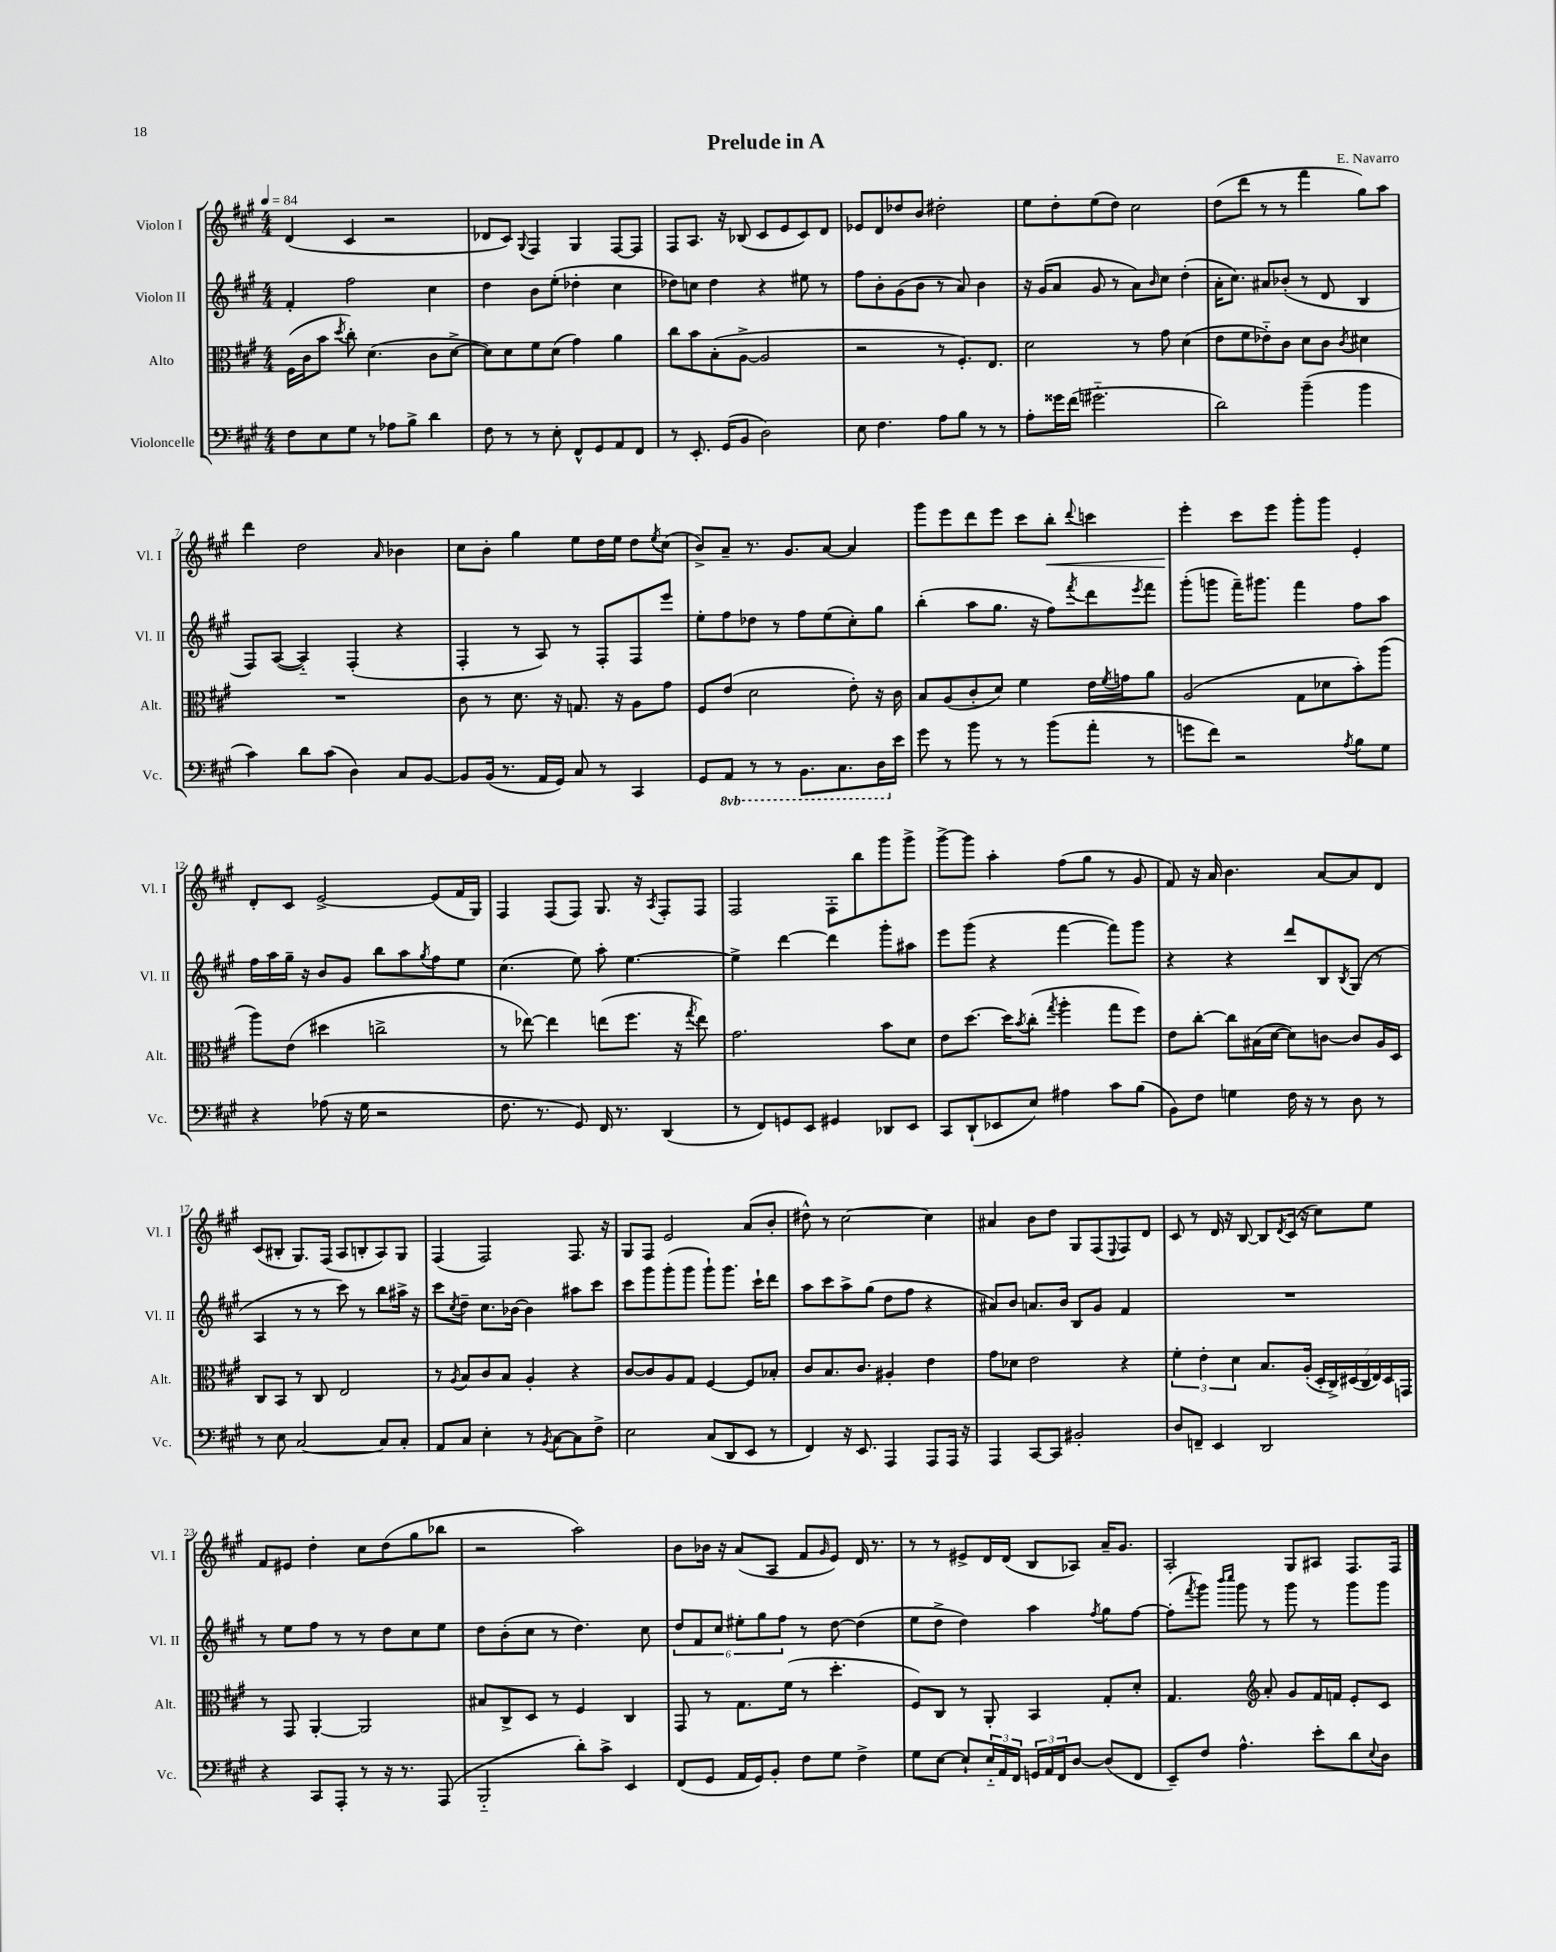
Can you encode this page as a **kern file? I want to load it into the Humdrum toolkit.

**kern	**kern	**kern	**kern	**dynam
*part4	*part3	*part2	*part1	*part1
*staff4	*staff3	*staff2	*staff1	*staff1
*I"Violoncelle	*I"Alto	*I"Violon II	*I"Violon I	*
*I'Vc.	*I'Alt.	*I'Vl. II	*I'Vl. I	*
*clefF4	*clefC3	*clefG2	*clefG2	*
*k[f#c#g#]	*k[f#c#g#]	*k[f#c#g#]	*k[f#c#g#]	*
*M4/4	*M4/4	*M4/4	*M4/4	*
*MM84	*MM84	*MM84	*MM84	*
=1	=1	=1	=1	=1
8F#\L	(16F#\LL	4f#'/	(4d/	.
.	16c#\J	.	.	.
8E\	8b\J	.	.	.
.	8qdd/	.	.	.
8G#\J	8cc#'\)	2ff#\	4c#/	.
8r	(4.d\	.	.	.
8A-X\L	.	.	2r	.
8B^\J	.	.	.	.
4d\	8c#\L	4cc#\	.	.
.	[8d^\J	.	.	.
=2	=2	=2	=2	=2
8F#\	8d\L])	4dd\	8d-X/L	.
8r	8d\	.	8c#/J)	.
.	.	.	8qqG#/	.
8r	8f#\	8b\L	4F#/	.
8E'\	(8d\J	(8ee'\J	.	.
8FF#^^/L	4g#\)	4dd-X'\	4G#/	.
8GG#/	.	.	.	.
8AA/	4a\	4cc#\	[8F#/L	.
8FF#/J	.	.	8F#/J]	.
=3	=3	=3	=3	=3
8r	8cc#\L	8dd-X\L)	8F#/L	.
8.EE'/	8b\	8ccn\J	8.A/J	.
.	(8B'\	4dd-\	.	.
(16GG#/KL	.	.	16r	.
8BB/J	[8A^\J	.	(8B-X/	.
2D\)	2A/]	4r	8c#/L	.
.	.	.	8e/	.
.	.	8ee#X\	8c#/)	.
.	.	8r	8d/J	.
=4	=4	=4	=4	=4
8E\	2r	8ff#\L	8e-X/L	.
4.F#\	.	8b'\	8d/	.
.	.	(8g#\	8dd-X/	.
.	.	8b\J	8b/J	.
8A\L	8r	8r	2dd#X'\	.
8B\J	8.F#'/L)	8a/)	.	.
8r	.	4b\	.	.
.	8.E/J	.	.	.
8r	.	.	.	.
=5	=5	=5	=5	=5
8A'\L	2d\	16r	8ee\L	.
.	.	(16g#/KL	.	.
16g##X\L	.	8a/J	8dd'\	.
(16f#\JJ	.	.	.	.
2.g#X\	.	8g#/	(8ee\	.
.	.	8r	8dd\J)	.
.	8r	8a\L)	2cc#\	.
.	.	16qqb/	.	.
.	8g#\	8cc#\J	.	.
.	(4d\	(4dd'\	.	.
=6	=6	=6	=6	=6
2d\)	8e\L	16a'\KL	(8dd\L	.
.	.	8.cc#\J)	.	.
.	8f#\	.	8ddd\J	.
.	8e-X\)	8a#X/L	8r	.
.	8c#\J	(8b-X'/J	8r	.
(4b~\	8d\L	8r	4fff#\	.
.	8c#\J	8d/	.	.
.	8qc#/	.	.	.
4b\	4d#X\	4B/	8gg#\L)	.
.	.	.	8aa\J	.
!!LO:LB:g=z
=7	=7	=7	=7	=7
4c#\)	1r	8F#/L)	4ddd\	.
.	.	([8A/J	.	.
8d\L	.	4A/])	2dd\	.
(8c#\J	.	.	.	.
4D\)	.	(4F#'/	.	.
.	.	.	16qqa/	.
8C#/L	.	4r	4b-X\	.
[8BB/J	.	.	.	.
=8	=8	=8	=8	=8
8BB/L]	8c#\	4F#'/	8cc#\L	.
(16BB/Jk	8r	.	8b'\J	.
8.r	.	.	.	.
.	8.d\	8r	4gg#\	.
16AA/LL	.	8A/)	.	.
16GG#/JJ)	16r	.	.	.
8C#/	8.Gn/	8r	8ee\L	.
8r	.	8F#'/L	16dd\L	.
.	16r	.	16ee\JJ	.
4CC#/	8A\L	8F#/	8dd\L	.
.	.	.	8qee/	.
.	8g#\J	8eee/J	(8cc#\J	.
=9	=9	=9	=9	=9
8GG#/L	8F#/L	8ee'\L	8b^/L)	.
*8ba	*	*	*	*
8AAA/J	(8e/J	8ff#\	8a~/J	.
8r	2d\	8dd-X\J	8.r	.
8r	.	8r	.	.
.	.	.	8.g#/L	.
8.BBB\L	.	8ff#\L	.	.
.	.	(8ee\	[8a/J	.
8.CC#\	.	.	.	.
.	8e'\)	8cc#'\)	4a/]	.
16DD\L	16r	8gg#\J	.	.
*X8ba	*	*	*	*
16e\JJ	16c#\	.	.	.
=10	=10	=10	=10	=10
8g#\	8B/L	(4bb'\	8ggg#\L	.
8r	(8A/	.	8eee\	.
8b\	8c#'/	8aa\L	8ddd\	.
8r	8d/J)	8.gg#\J	8eee\J	.
8r	4f#\	.	8ccc#\L	.
.	.	16r	.	.
!	!	!	!	!LO:HP:b
(8b\L	.	8ff#\L)	8bb'\J	<
.	.	8qfff#/	8qqddd/	.
8a'\J	16e\LL	8ddd\	4cccn\	.
.	8qf#/	.	.	.
.	16gn\J	.	.	.
.	.	8qeee/	.	.
8r	8a\J	8fff#\J	.	.
=11	=11	=11	=11	=11
8gn\L	(2A/	(8ggg#'\L	4eee'\	.
8f#\J)	.	8gggn\J	.	.
2r	.	16fff#~\KL)	8ccc#\L	[
.	.	8.ggg#X\J	.	.
.	.	.	8eee\J	.
.	8G#\L	4fff#\	8ggg#'\L	.
.	8d-X\	.	8ggg#\J	.
8qA/	.	.	.	.
8B\L	8b'\)	8ff#\L	4e'/	.
8G#\J	(8aa\J	8aa\J	.	.
!!LO:LB:g=z
=12	=12	=12	=12	=12
4r	8aa\L)	16ff#\LL	8d'/L	.
.	.	16aa\	.	.
.	(8e\J	16gg#~\JJ	8c#/J	.
.	.	16r	.	.
(8A-X\	4dd#X\	8b/L	[2e^/	.
16r	.	8g#/J	.	.
16G#\	.	.	.	.
2r	2ccn^\	8bb\L	.	.
.	.	8aa\	.	.
.	.	8qgg#/	.	.
.	.	8ff#\	(8e/L]	.
.	.	8ee\J	16f#/L	.
.	.	.	16G#/JJ)	.
=13	=13	=13	=13	=13
8.F#\	8r	(4.cc#\	4F#/	.
.	[8ee-X\)	.	.	.
8.r	.	.	.	.
.	4ee-\]	.	(8F#/L	.
8GG#/)	.	8ee\)	8F#/J)	.
16FF#/	(8een\L	8aa'\	8.G#/	.
8.r	.	.	.	.
.	8.ff#\J	[4.ee\	.	.
.	.	.	16r	.
.	.	.	8qA/	.
(4DD/	.	.	8F#'/L	.
.	16r	.	.	.
.	8qgg#/	.	.	.
.	8ee\)	.	8F#/J	.
=14	=14	=14	=14	=14
8r	2.g#\	4ee^\]	2F#/	.
8FF#/L)	.	.	.	.
8GGn/	.	[4ddd\	.	.
8EE/J	.	.	.	.
4GG#X/	.	4ddd\]	8F#'\L	.
.	.	.	8bb\	.
8DD-X/L	8b\L	8ggg#'\L	8ggg#\	.
8EE/J	8d\J	8aa#X\J	8ggg#^\J	.
=15	=15	=15	=15	=15
8CC#/L	8e\L	8eee\L	[8ggg#^\L	.
(8DD`/	[8.dd\J	(8ggg#\J	8ggg#\J]	.
8EE-X/	.	4r	4aa'\	.
.	16dd\KL]	.	.	.
.	8qb/	.	.	.
8E/J)	(8cc#'\J	.	.	.
.	8qgg#/	.	.	.
4A#X\	4aa'\	[4fff#\	(8ff#\L	.
.	.	.	8gg#\J	.
8c#\L	8gg#\L	8fff#\L])	8r	.
(8B\J	8ff#\J)	8ggg#\J	8g#/	.
=16	=16	=16	=16	=16
8BB\L)	8e\L	4r	8f#/)	.
8F#\J	[8cc#'\J	.	16r	.
.	.	.	16a/	.
4Gn\	8cc#\L]	4r	4.b\	.
.	(16B#X\L	.	.	.
.	[16d\JJ	.	.	.
16F#\	8d\L])	8ddd/L	.	.
16r	.	.	.	.
8r	[8cn\J	8B/	[8a/L	.
.	.	8qB/	.	.
8D\	8c/L]	(8G#/J	8a/]	.
8r	16A/L	8r	8d/J	.
.	16D/JJ	.	.	.
!!LO:LB:g=z
=17	=17	=17	=17	=17
8r	8C#/L	4A/	(8c#/L	.
8E\	8BB/J	.	8B#X'/J	.
[2C#/	8r	8r	8.G#/L)	.
.	8C#/	8r	.	.
.	.	.	(16F#/Jk	.
.	2E/	8ccc#\)	8A/L	.
.	.	8r	8Bn'/	.
8C#/L]	.	8bb\L	8A/)	.
8C#'/J	.	16aa#X^\Jk	8G#/J	.
.	.	16r	.	.
=18	=18	=18	=18	=18
8AA/L	8r	8ccc#\L	(4F#/	.
.	8qA/	8qcc#/	.	.
8C#/J	8B/L	8dd~\J	.	.
4E'\	8c#/	8.cc#\L	2F#/)	.
.	8B/J	.	.	.
.	.	[16b-X\Jk	.	.
8r	4A'/	4b-\]	.	.
8qBB/	.	.	.	.
[8C#\L	.	.	.	.
8C#\]	4r	8aa#X\L	8.F#/	.
8F#^\J	.	8ccc#\J	.	.
.	.	.	16r	.
=19	=19	=19	=19	=19
2E\	[8c#/L	8ccc#\L	8G#/L	.
.	8c#/]	8ggg#\	8F#/J	.
.	8A/	(8ggg#'\	2e/	.
.	8G#/J	8ggg#\J	.	.
(8C#/L	[4F#/	8ggg#`\L)	.	.
8DD/	.	8.ggg#\J	.	.
8EE/J	8F#/L]	.	(8a/L	.
.	.	16ccc#`\KL	.	.
8r	8B-X'/J	8ddd\J	8b'/J	.
=20	=20	=20	=20	=20
4FF#/)	8c#/L	8aa\L	8dd#X^^\)	.
.	8.B/	8ccc#\	8r	.
16r	.	8aa^\	[2cc#\	.
8.EE/	8.c#/J	.	.	.
.	.	(8gg#\J	.	.
4AAA/	4A#X'/	8dd\L	.	.
.	.	8ff#\J	.	.
8AAA/L	4e\	4r	4cc#\]	.
16AAA/Jk	.	.	.	.
16r	.	.	.	.
=21	=21	=21	=21	=21
4AAA/	8g#\L	8a#X/L)	4a#X/	.
.	8d-X\J	8b/J	.	.
[8CC#/L	2e\	8.an/L	8b\L	.
8CC#/J]	.	.	8dd\J	.
.	.	16b/Jk	.	.
2BB#X'/	.	8B/L	8G#/L	.
.	.	8g#/J	(8F#/	.
.	.	.	8qqE/	.
.	4r	4f#/	8F#/)	.
.	.	.	8d/J	.
=22	=22	=22	=22	=22
8D/L	6f#'\	1r	8c#/	.
8FFn~/J	.	.	8r	.
.	6e'\	.	.	.
4EE/	.	.	16d/	.
.	.	.	16r	.
.	6d\	.	.	.
.	.	.	[8B/	.
2DD/	8.B/L	.	8B/L]	.
.	.	.	8qd/	.
.	.	.	(16c#/Jk	.
.	(16A'/Jk	.	16r	.
.	28D'/LL	.	8cc#\L)	.
.	28C#^/)	.	.	.
.	(28D#X/	.	.	.
.	28C#/	.	.	.
.	.	.	8ee\J	.
.	28E/)	.	.	.
.	28D#/	.	.	.
.	28GGn/JJ	.	.	.
!!LO:LB:g=z
=23	=23	=23	=23	=23
4r	8r	8r	8f#/L	.
.	8GG#/	8ee\L	8e#X/J	.
8CC#/L	[4AA'/	8ff#\J	4dd'\	.
8AAA'/J	.	8r	.	.
8r	2AA/]	8r	8cc#\L	.
16r	.	8dd\L	(8dd\	.
8.r	.	.	.	.
.	.	8cc#\	8gg#\	.
(8AAA/	.	8ee\J	8bb-X\J	.
=24	=24	=24	=24	=24
2BBB/	8B#X/L	8dd\L	2r	.
.	8C#^/	(8b'\	.	.
.	8D/J	8cc#\J	.	.
.	8r	8r	.	.
8d'\L)	4F#/	4.dd\)	2aa\)	.
8c#^\J	.	.	.	.
4EE/	4C#/	.	.	.
.	.	8cc#\	.	.
=25	=25	=25	=25	=25
(8FF#/L	8GG#/	12dd/L	8b\L	.
.	.	12f#/	.	.
8GG#/J	8r	.	16b-X\Jk	.
.	.	12cc#/J	.	.
.	.	.	16r	.
16AA/LL	8.G#\L	12ee#X'\L	(8a/L	.
16GG#/J)	.	.	.	.
.	.	12gg#\	.	.
8BB'/J	.	.	8A/J	.
.	.	12ff#\J	.	.
.	(16f#\Jk	.	.	.
8F#\L	8r	8r	8f#/L	.
.	.	.	16qqg#/	.
8G#\J	4.dd'\	[8dd\	8e/J)	.
4F#^\	.	(4dd\]	16d/	.
.	.	.	8.r	.
=26	=26	=26	=26	=26
8G#\L	8F#/L)	8ee\L	8r	.
[8E\J	8C#/J	8dd^\J	8r	.
8E`/L]	8r	4dd\)	8e#X^/L	.
24E/L	8AA'/	.	16d/L	.
24AA/	.	.	.	.
.	.	.	(16d/JJ	.
24FF#/JJ	.	.	.	.
24GGn/LL	4BB/	4aa\	8B/L	.
24AA/	.	.	.	.
24FF#/J	.	.	.	.
[8D/J	.	.	8A-X/J)	.
.	.	8qff#/	.	.
(8D/L]	8G#'/L	8gg#\L	16a~/KL	.
.	.	.	8.g#/J	.
8FF#/J	8d'/J	[8ff#\J	.	.
=27	=27	=27	=27	=27
8EE~/L)	4.G#/	(8ff#'\L]	2A'/	.
.	.	8qfff#/	.	.
8F#/J	.	8ggg#\J)	.	.
.	.	16qqbbb/LL	.	.
.	.	16qqcccc#/JJ	.	.
4.A^^\	.	8ggg#\	.	.
*	*clefG2	*	*	*
.	8a'/	8r	.	.
.	8g#/L	8ggg#\	8G#/L	.
8e'\L	16f#/L	8r	8A#X/J	.
.	16fn/JJ	.	.	.
8d\	8e'/L	8ggg#\L	8.F#/L	.
8qqE/	.	.	.	.
8D\J	8c#/J	8ggg#\J	.	.
.	.	.	16F#/Jk	.
==	==	==	==	==
*-	*-	*-	*-	*-
